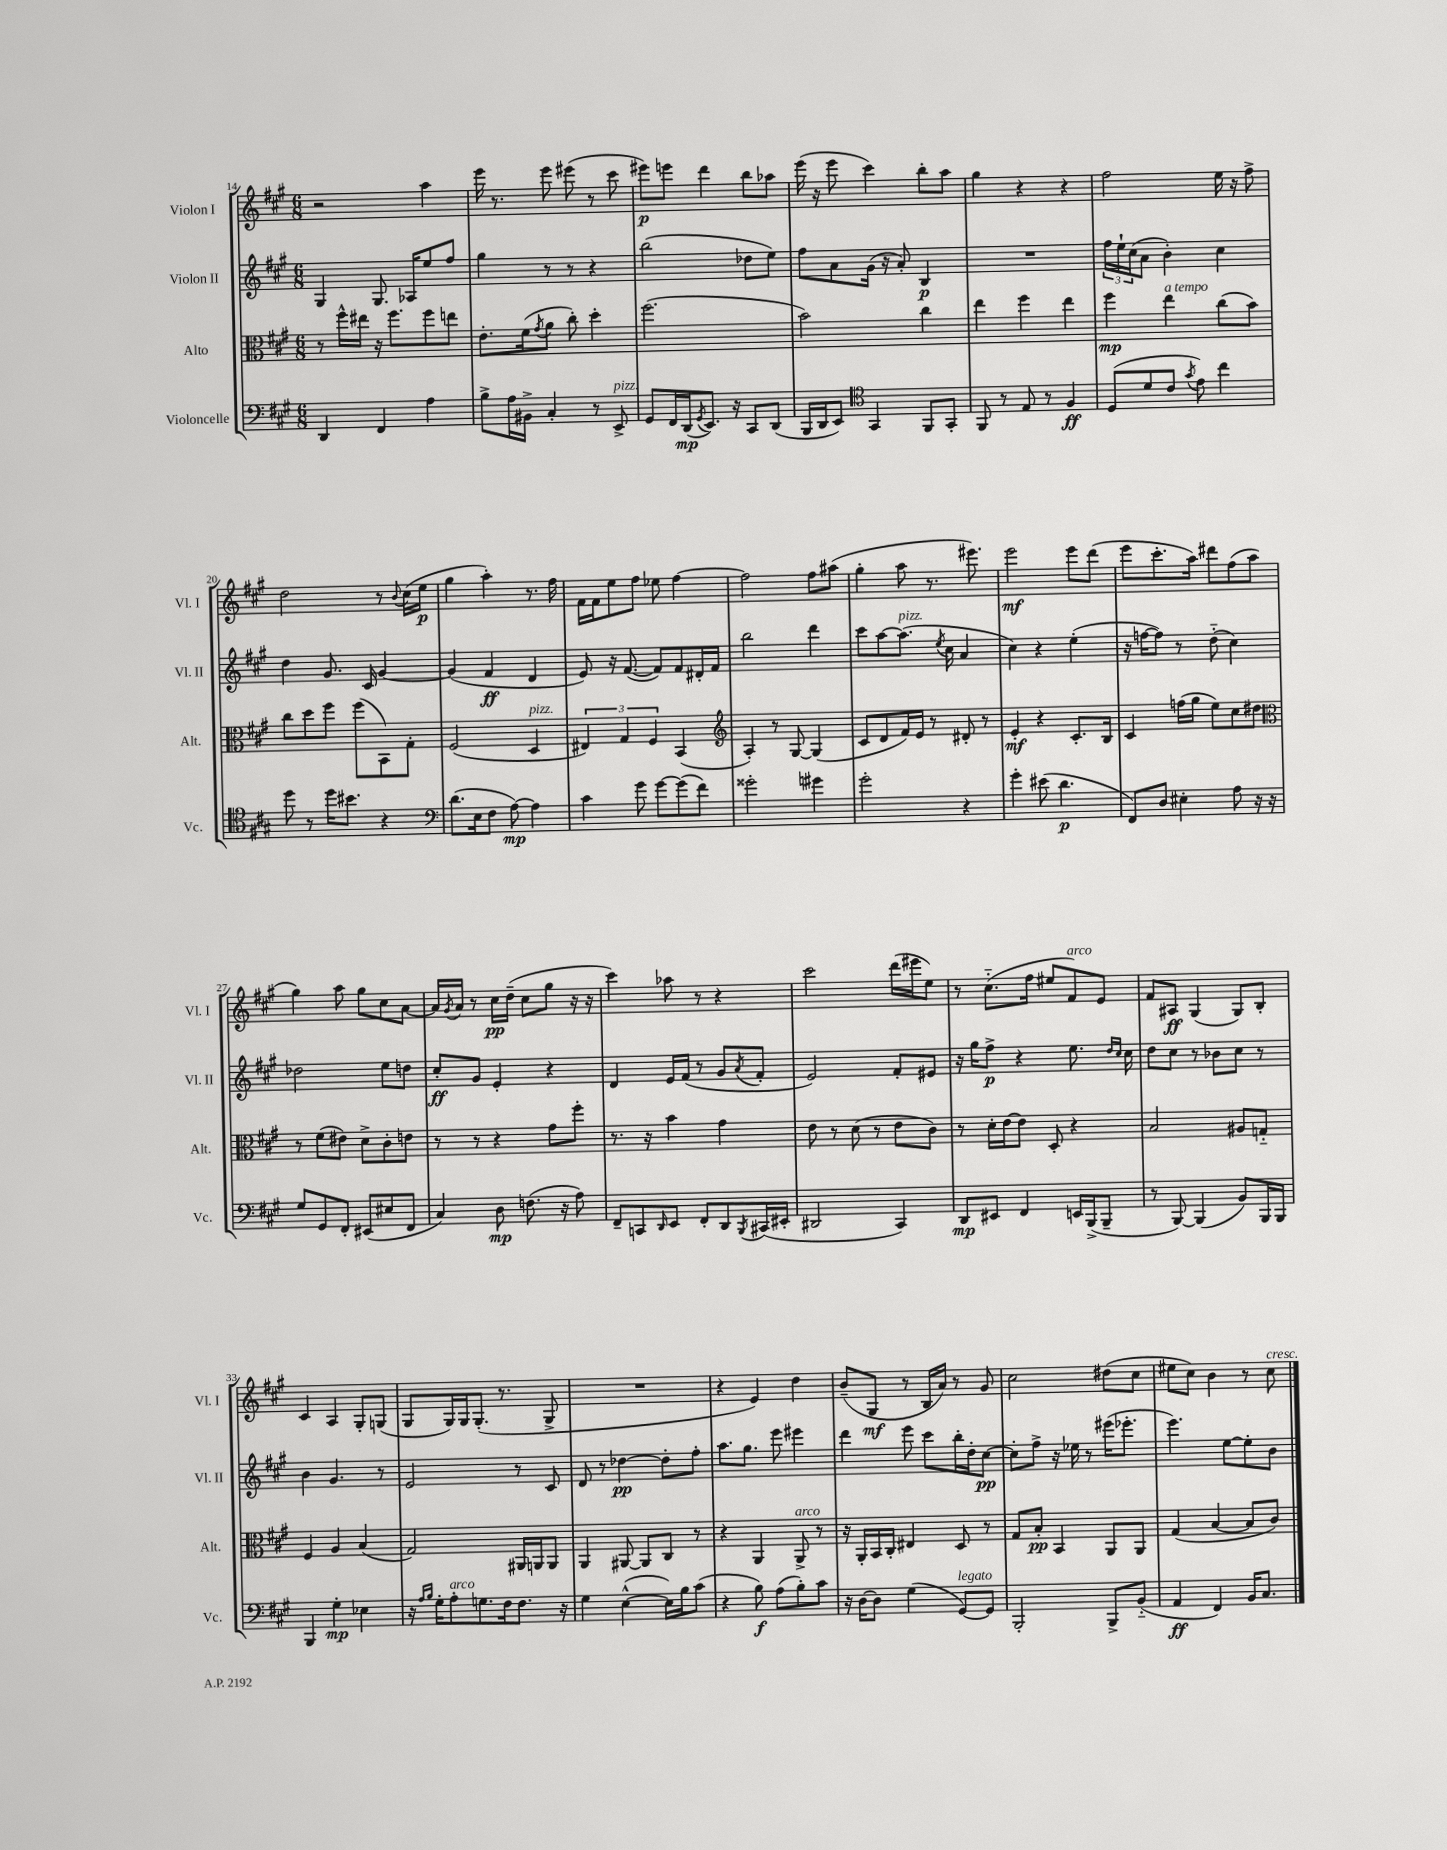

**kern	**kern	**kern	**kern
*staff4	*staff3	*staff2	*staff1
*clefF4	*clefC3	*clefG2	*clefG2
*k[f#c#g#]	*k[f#c#g#]	*k[f#c#g#]	*k[f#c#g#]
*M6/8	*M6/8	*M6/8	*M6/8
4DD/	8r	4G#/	2r
.	16ff#^^\LL	.	.
.	16ee#\JJ	.	.
4FF#/	16r	8.G#/	.
.	8.ff#\L	.	.
.	.	16A-/LK	.
4A\	8ff#\	8ee/	4aa\
.	8ee\J	8ff#/J	.
=	=	=	=
8B^\L	8.e'\L	4gg#\	16eee\
.	.	.	8.r
16A\L	.	.	.
16BB#^\JJ	(16f#\k	.	.
.	8qg#/	.	.
4C#'/	8a\J	8r	8eee\
.	8cc#'\)	8r	(8eee#\
8r	4dd'\	4r	8r
8EE^/	.	.	8ccc#\
=	=	=	=
8GG#/L	(2.ff#\	(2bb\	8eee#\L)
16FF#/L	.	.	8eee\J
(16DD/J	.	.	.
8qGG#/	.	.	.
8.EE/J)	.	.	4ddd\
16r	.	.	.
8CC#/L	.	8dd-\L	8bb\L
(8DD/J	.	8ee\J)	8aa-\J
=	=	=	=
16BBB/LL	2b\)	8ff#\L	(16eee\
16DD/J	.	.	16r
8EE/J)	.	8a\	8eee\
*clefC4	*	*	*
4GG#/	.	(16g#\Jk	4ccc#\)
.	.	16r	.
.	.	8a'/)	.
8FF#/L	4cc#\	4B/	8bb'\L
8GG#'/J	.	.	8aa\J
=	=	=	=
8FF#/	4ee\	2.r	4gg#\
8r	.	.	.
8E/	4ff#\	.	4r
8r	.	.	.
4F#/	4ee\	.	4r
=	=	=	=
(8D/L	4ff#\	24ff#\LL	2ff#\
.	.	24ee`\	.
.	.	(24cc#\J	.
8d/	.	8a\J	.
8c#/J	4ee\	4b'\)	.
8qg#/	.	.	.
8e\)	.	.	.
4cc#\	(8cc#\L	4cc#\	16ee\
.	.	.	16r
.	8b\J)	.	8ff#^\
=	=	=	=
8dd\	8cc#\L	4dd\	2dd\
8r	8dd\	.	.
16dd\LK	8ff#\J	8.g#/	.
8.b#\J	.	.	.
.	(8ff#\L	.	.
.	.	16c#/	.
4r	8BB\)	[4g#/	8r
.	.	.	8qqb/
.	8G#'\J	.	(16cc#\LL
.	.	.	16ee\JJ
=	=	=	=
*clefF4	*	*	*
(8.d\L	(2F#/	(4g#/]	4gg#\
16E\k	.	.	.
8F#\J	.	4f#/	4aa'\)
[8A\)	.	.	.
4A\]	4D/	4d/	8.r
.	.	.	16ff#\
=	=	=	=
4c#\	6E#/)	8e/)	16f#\LL
.	.	.	16f#\J
.	.	16r	8ee\
.	6G#/	.	.
.	.	([8.f#/	.
8g#\	.	.	8ff#\J
.	6F#/	.	.
[8g#\L	.	8f#/]L)	8ee-\
(8g#\]	(4BB/	8f#/	[4ff#\
8f#\J)	.	16d#'/L	.
.	.	16f#/JJ	.
=	=	=	=
*	*clefG2	*	*
2g##'\	4A'/)	2bb\	2ff#\]
.	8r	.	.
.	[8G#/	.	.
4g#\	(4G#/]	4ddd\	8ff#\L
.	.	.	(8aa#\J
=	=	=	=
2g#'\	8c#/L	8ccc#\L	4gg#'\
.	8d/	[8aa\	.
.	16f#/L)	(8.aa\]J	8aa\
.	16e/JJ	.	.
.	8r	.	8.r
.	.	8qee/	.
.	.	16cc#\	.
4r	8d#'/	4a/	.
.	.	.	8.eee#\)
.	8r	.	.
=	=	=	=
4g#'\	4e'/	4cc#\)	2eee\
(8e#\	4r	4r	.
4.d\	.	.	.
.	8.c#'/L	(4ee'\	8eee\L
.	.	.	(8ddd\J
.	16B/Jk	.	.
=	=	=	=
8FF#/L)	4c#/	16r	8eee\L
.	.	[16ff\LK	.
8D/J	.	8ff\]J)	8.ccc#'\
4E#'\	(16ff\LL	8r	.
.	16gg#\JJ	.	16aa\Jk)
.	8ee\L)	(8dd'~\	8ddd#\L
8A\	8cc#\	4cc#\)	(8ff#\
16r	8dd#\J	.	8aa\J
16r	.	.	.
=	=	=	=
*	*clefC3	*	*
8G#/L	8r	2dd-\	4gg#\)
8GG#/	(8f#\L	.	.
8FF#'/J	8e#\J)	.	8aa\
(8EE#/L	8d^\L	.	8gg#\L
8E#/	8c#'\	8ee\L	8cc#\
8FF#/J	8e\J	8dd\J	[8a\J
=	=	=	=
4C#/)	8r	8cc#'/L	16a/]LL
.	.	.	8qg#/
.	.	.	16a/JJ
.	8r	8g#/J	8r
8D\	4r	4e'/	16cc#\LL
.	.	.	(16dd~\JJ
(8.F\	.	.	8cc#\L
.	8g#\L	4r	8gg#\J
16r	.	.	.
8A\)	8ff#'\J	.	16r
.	.	.	16r
=	=	=	=
8FF#~/L	8.r	4d/	4ccc#\)
8CC/	.	.	.
.	16r	.	.
16qqDD/	.	.	.
8EE/J	4b\	16e/LL	8aa-\
.	.	(16f#/JJ	.
8FF#'/L	.	8r	8r
8DD/	4g#\	8g#/L	4r
8qBBB/	.	8qa/	.
(16CC#/L	.	8f#'/J	.
16EE#'/JJ	.	.	.
=	=	=	=
2DD#/	8e\	2e/)	2ccc#\
.	8r	.	.
.	(8d\	.	.
.	8r	.	.
4CC#/)	8e\L	8f#'/L	(16ddd\LL
.	.	.	16eee#\J
.	8c#\J)	8e#/J	8ee\J)
=	=	=	=
8DD/L	8r	16r	8r
.	.	16gg#\LK	.
8EE#/J	16d'\LL	8ff#^\J	(8.cc#'~\L
.	[16e\J	.	.
4FF#/	8e\]J	4r	.
.	.	.	16ff#\Jk
.	8D'/	.	8ee#/L
16EE/LL	4r	8.ee\	8f#/)
(16BBB^/J	.	.	.
8BBB~/J	.	.	8e/J
.	.	16qqdd/LL	.
.	.	16qqcc#/JJ	.
.	.	16cc#\	.
=	=	=	=
8r	2B/	8dd\L	8f#/L
[8BBB/)	.	8cc#\J	8A#/J
(4BBB/]	.	8r	(4G#/
.	.	8b-\L	.
8BB/L)	8A#/L	8cc#\J	8G#/L)
16BBB/L	8G'~/J	8r	8B'/J
16BBB/JJ	.	.	.
=	=	=	=
4BBB/	4F#/	4b\	4c#/
4G#'\	4A/	4.g#/	4A/
4E-\	(4B/	.	8G#'/L
.	.	8r	(8G/J
=	=	=	=
16r	2G#/)	2e/	8G#/L
16qqA/LL	.	.	.
16qqB/JJ	.	.	.
16G#'\LK	.	.	.
8A'\	.	.	16G#/L)
.	.	.	16G#/J
8.G\	.	.	(8.G#'/J
16F#\k	.	.	8.r
8.F#\J	16AA#/LL	8r	.
.	16AA/J	.	.
.	8AA/J	8c#/	8G#^/
16r	.	.	.
=	=	=	=
4G#\	4AA/	8d/	2.r
.	.	8r	.
([4E^^\	[8AA#/	[4dd-\	.
.	8AA#/]L	.	.
16E\]LL)	8C#/J	8dd-'\]L	.
16B\J	.	.	.
(8c#\J	8r	8ff#'\J	.
=	=	=	=
4r	4r	8.aa\L	4r
.	.	8.gg#\J	.
8B\)	4AA/	.	4e/)
(8A\L	.	8eee\	.
8B'\)	8AA^/	4eee#\	4dd\
8c#\J	8r	.	.
=	=	=	=
16r	16r	4ddd\	(8b~/L
[16D\LK	16AA'/LL	.	.
8D\]J	16BB/	.	8G#/J
.	16C#'/JJ	.	.
(4G#\	4E#/	8eee\	8r
.	.	8ccc#\L	16B/LL
.	.	.	16a/JJ)
[8GG#/L)	8D/	16bb'\L	8r
.	.	16dd'\J	.
8GG#/]J	8r	[8cc#\J	8g#/
=	=	=	=
2BBB'/	8G#/L	8cc#'\]L	2cc#\
.	8B'/J	8ff#^\J	.
.	4BB/	16r	.
.	.	16ee-\	.
.	.	8r	.
8BBB^/L	8AA/L	(16eee#\LK	(8dd#\L
.	.	8.eee-'\J	.
(8BB'~/J	8AA/J	.	8cc#\J
=	=	=	=
4AA/	(4G#/	4.eee\)	8ee#\L
.	.	.	8cc#\J)
4FF#/)	[4B/	.	4b\
.	.	[8ee\L	.
16BB/LK	8B/]L	8ee'\]	8r
8.C#/J	.	.	.
.	8c#/J)	8b\J	8cc#\
==	==	==	==
*-	*-	*-	*-
